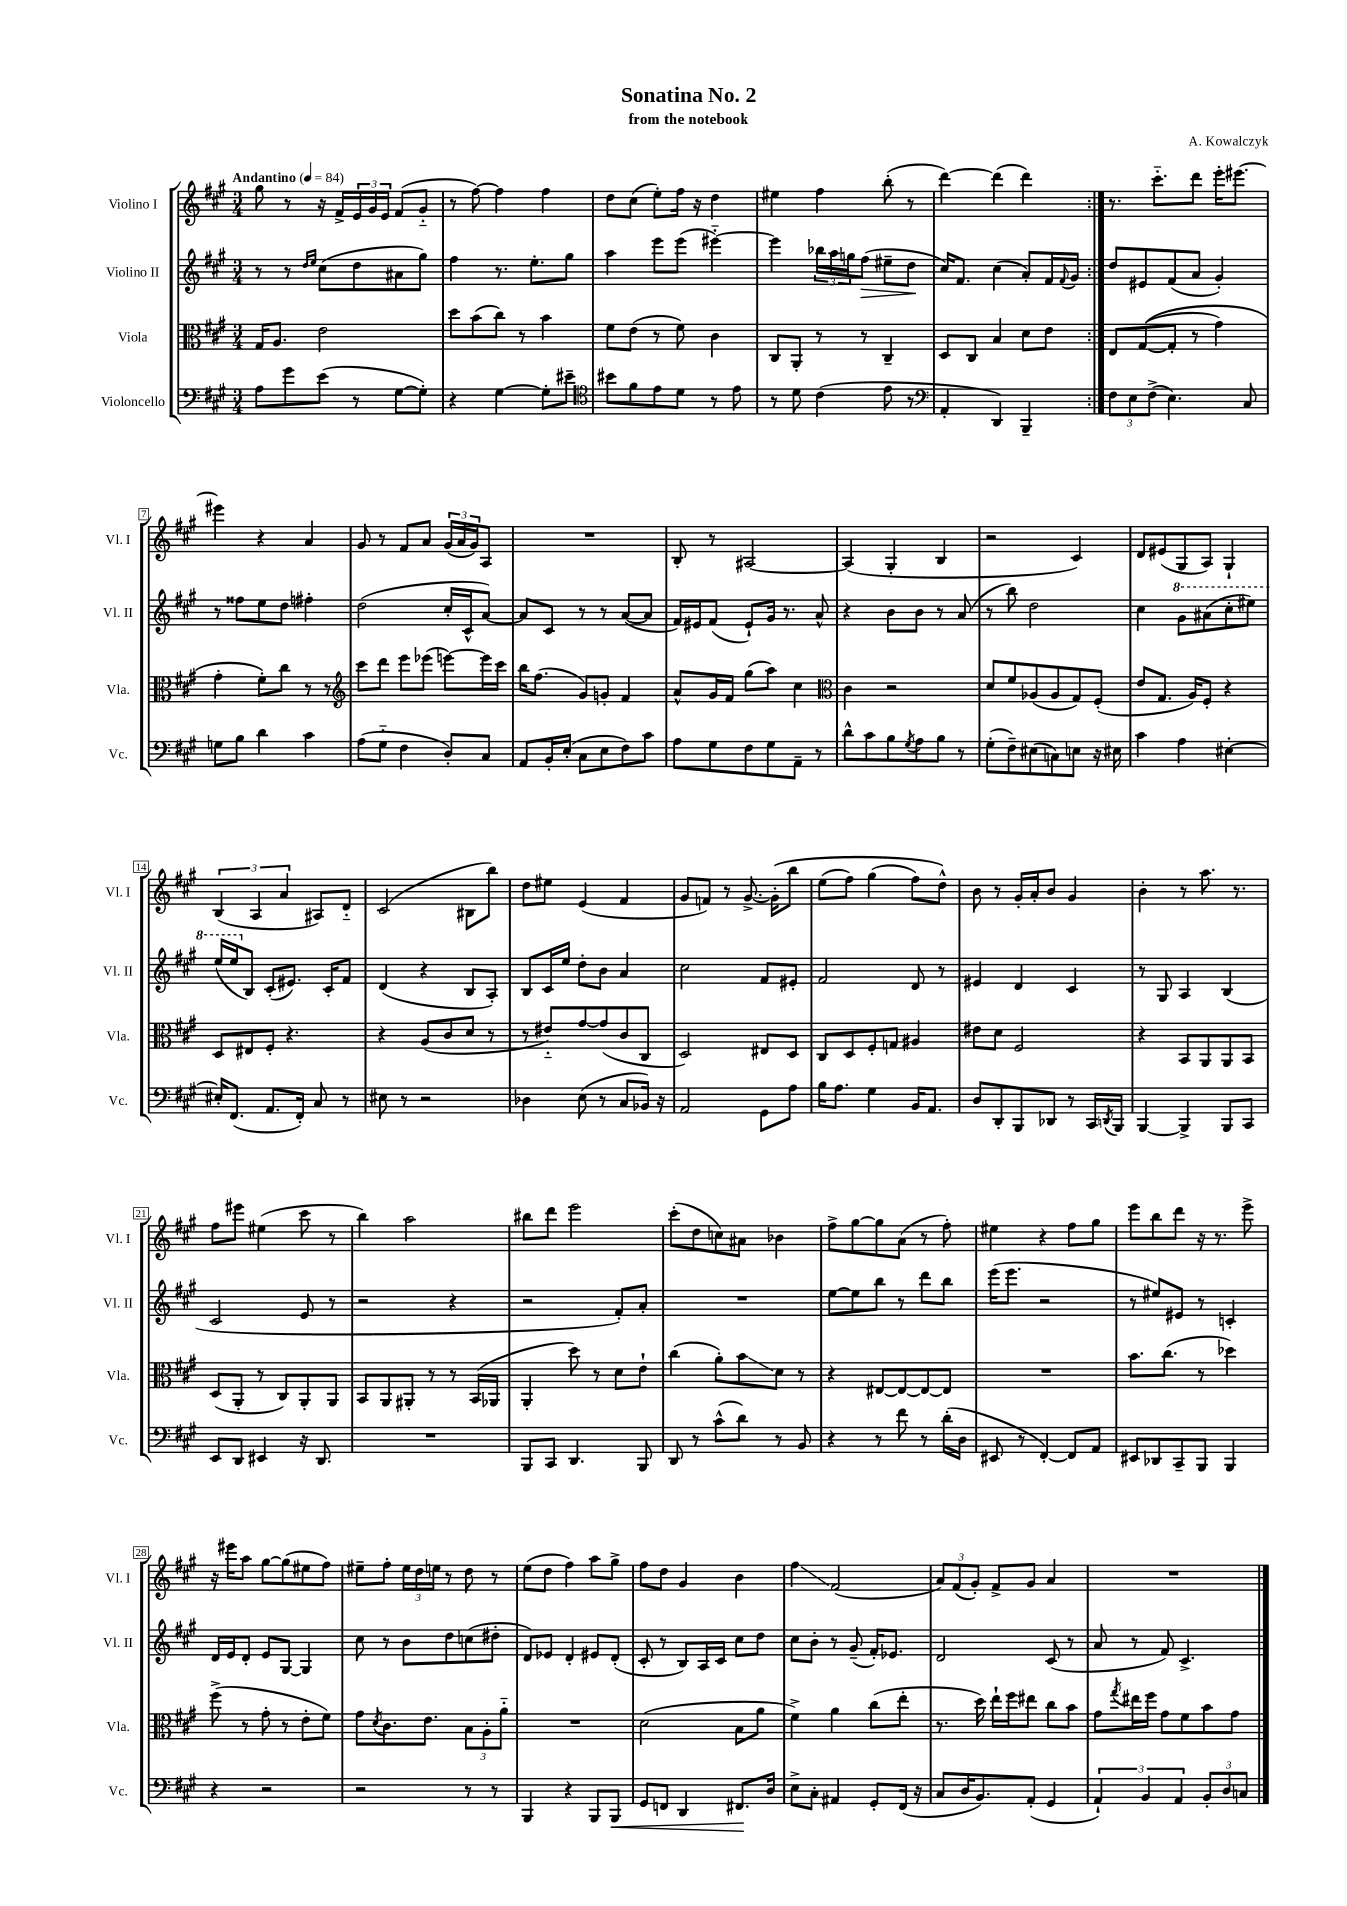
\header { title = "Sonatina No. 2" composer = "A. Kowalczyk" subtitle = "from the notebook" }
<<
\new StaffGroup <<
\new Staff = "s0" \with { instrumentName = "Violino I" shortInstrumentName = "Vl. I" } {
    \clef treble \key a \major \numericTimeSignature \time 3/4 \tempo "Andantino" 4 = 84
    \repeat volta 2 { gis''8 r8 r16 fis'16-> \tuplet 3/2 { e'16 gis'16 e'16 } fis'8( gis'8-_ |
    r8 fis''8~) fis''4 fis''4 |
    d''8 cis''8( e''8-.) fis''16 r16 d''4 |
    eis''4 fis''4 b''8-.( r8 |
    d'''4~) d'''4( d'''4) | }
    r8. cis'''8.-_ d'''8 e'''16-. eis'''8.~ |
    eis'''4 r4 a'4 |
    gis'8 r8 fis'8 a'8 \tuplet 3/2 { gis'16( a'16 gis'16) } a8 |
    R2. |
    b8-. r8 ais2~ |
    ais4( gis4-. b4 |
    r2 cis'4) |
    d'8 eis'8( gis8 a8) gis4-! |
    \tuplet 3/2 { b4( a4 a'4 } ais8) d'8-_ |
    cis'2( bis8 b''8) |
    d''8 eis''8 e'4( fis'4 |
    gis'8 f'8) r8 gis'8.~-> gis'16-.\( b''8 |
    e''8( fis''8) gis''4( fis''8) d''8-^\) |
    b'8 r8 gis'16-. a'16-. b'8 gis'4 |
    b'4-. r8 a''8. r8. |
    fis''8 eis'''8 eis''4( cis'''8 r8 |
    b''4) a''2 |
    bis''8 d'''8 e'''2 |
    cis'''8-.( d''8 c''8) ais'8 bes'4 |
    fis''8-> gis''8~ gis''8 a'8( r8 fis''8-.) |
    eis''4 r4 fis''8 gis''8 |
    e'''8 b''8 d'''8 r16 r8. e'''8-> |
    r16 eis'''16 a''8 gis''8~ gis''8( eis''8 fis''8) |
    eis''8-- fis''8-. \tuplet 3/2 { eis''16 d''16 e''16 } r8 d''8 r8 |
    e''8( d''8 fis''4) a''8 gis''8-> |
    fis''8 d''8 gis'4 b'4 |
    fis''4\glissando fis'2( |
    \tuplet 3/2 { a'8) fis'8( gis'8-.) } fis'8-> gis'8 a'4 |
    R2. \bar "|." |
}
\new Staff = "s1" \with { instrumentName = "Violino II" shortInstrumentName = "Vl. II" } {
    \clef treble \key a \major \numericTimeSignature \time 3/4
    \repeat volta 2 { r8 r8 \grace { d''16 e''16 } cis''8( d''8 ais'8 gis''8) |
    fis''4 r8. e''8.-. gis''8 |
    a''4 e'''8 e'''8( eis'''4~-_) |
    eis'''4 \tuplet 3/2 { bes''16 a''16 g''16 } fis''8\>( eis''8-- d''8\! |
    cis''16) fis'8. cis''4( a'8-.) fis'16 \appoggiatura { fis'8 } gis'16 | }
    d''8 eis'8 fis'8( a'8 gis'4-.) |
    r8 fisis''8 e''8 d''8 fis''4-. |
    d''2( cis''16-. cis'16-^ a'8~) |
    a'8 cis'8 r8 r8 a'8~( a'8 |
    fis'16) eis'16 fis'8( eis'8-!) gis'16 r8. a'8-^ |
    r4 b'8 b'8 r8 a'8( |
    r8 b''8) d''2 |
    cis''4 \ottava #1 gis''8 ais''8( cis'''8-. eis'''8) |
    e'''16( e'''16 \ottava #0 b8) cis'8-.( eis'8.) cis'16-. fis'8 |
    d'4( r4 b8 a8-.) |
    b8 cis'16 e''16 d''8-. b'8 a'4 |
    cis''2 fis'8 eis'8-. |
    fis'2 d'8 r8 |
    eis'4 d'4 cis'4 |
    r8 gis8 a4 b4( |
    cis'2 e'8 r8 |
    r2 r4 |
    r2 fis'8-.) a'8-. |
    R2. |
    e''8~ e''8 b''8 r8 d'''8 b''8 |
    e'''16( e'''8. r2 |
    r8 eis''8) eis'8 r8 c'4-. |
    d'16 e'16 d'8-. e'8 gis8~ gis4 |
    cis''8 r8 b'8 d''8 c''8( dis''8-. |
    d'8) ees'8 d'4-. eis'8 d'8-.( |
    cis'8-. r8 b8) a16 cis'16 cis''8 d''8 |
    cis''8 b'8-. r8 gis'8--( fis'16-.) ees'8. |
    d'2 cis'8( r8 |
    a'8 r8 fis'8) cis'4.-> \bar "|." |
}
\new Staff = "s2" \with { instrumentName = "Viola" shortInstrumentName = "Vla." } {
    \clef alto \key a \major \numericTimeSignature \time 3/4
    \repeat volta 2 { gis16 a8. e'2 |
    d''8 b'8( cis''8) r8 b'4 |
    fis'8 e'8( r8 fis'8) cis'4 |
    cis8 a,8-. r8 r8 cis4-- |
    d8 cis8 b4 d'8 e'8 | }
    e8 gis8~(\( gis8-. r8 gis'4) |
    gis'4-. fis'8-.\) cis''8 r8 r8 |
    \clef treble cis'''8 d'''8 e'''8 ees'''8( e'''8~) e'''16 cis'''16 |
    b''16 fis''8.( gis'8) g'8-. fis'4 |
    a'8-^ gis'16 fis'16 gis''8( a''8) cis''4 |
    \clef alto cis'4 r2 |
    d'8 fis'8 aes8( aes8 gis8) fis8-.( |
    e'8 gis8. a16) fis8-. r4 |
    d8 eis8 fis8-. r4. |
    r4 a8( cis'8 d'8 r8 |
    r8 eis'8-_) gis'8~ gis'8( cis'8 cis8 |
    d2) eis8 d8 |
    cis8 d8 fis8-. g8 ais4 |
    eis'8 d'8 fis2 |
    r4 b,8 a,8 a,8 b,8 |
    d8( a,8-. r8 cis8) a,8-. a,8 |
    b,8 a,8 ais,8-. r8 r8 b,16( aes,16 |
    a,4-. d''8) r8 d'8 e'8-! |
    cis''4( a'8-.) b'8\glissando d'8 r8 |
    r4 eis8~ eis8~ eis8~ eis8 |
    R2. |
    b'8. cis''8.( r8 des''4) |
    fis''8->( r8 gis'8-. r8 e'8-. fis'8) |
    gis'8 \acciaccatura { d'8 } cis'8. e'8. \tuplet 3/2 { b8 a8-. a'8-_ } |
    R2. |
    d'2( b8 a'8 |
    fis'4->) a'4 cis''8( e''8-. |
    r8. d''16) e''16-! fis''16 eis''8 cis''8 b'8 |
    gis'8 \acciaccatura { gis''8 } eis''16 fis''16 gis'8 fis'8 b'8 gis'8 \bar "|." |
}
\new Staff = "s3" \with { instrumentName = "Violoncello" shortInstrumentName = "Vc." } {
    \clef bass \key a \major \numericTimeSignature \time 3/4
    \repeat volta 2 { a8 gis'8 e'8( r8 gis8~ gis8-.) |
    r4 gis4~ gis8-. eis'8-- |
    \clef tenor bis'8 fis'8 e'8 d'8 r8 e'8 |
    r8 d'8 cis'4( e'8 r8 |
    \clef bass a,4-. d,4) b,,4-- | }
    \tuplet 3/2 { fis8 e8 fis8->( } e4.) cis8 |
    g8 b8 d'4 cis'4 |
    a8( gis8-_ fis4 d8-.) cis8 |
    a,8 b,16-. e16-.( cis8 e8 fis8) cis'8 |
    a8 gis8 fis8 gis8 a,8-- r8 |
    d'8-^ cis'8 b8 \acciaccatura { gis8 } a8 b8 r8 |
    gis8-.( fis8--) eis8( c8) e8 r16 eis16 |
    cis'4 a4 eis4~-. |
    eis16-. fis,8.( a,8. fis,16-.) cis8 r8 |
    eis8 r8 r2 |
    des4 e8( r8 cis8 bes,16) r16 |
    a,2 gis,8 a8 |
    b16 a8. gis4 b,16 a,8. |
    d8 d,8-. b,,8 des,8 r8 cis,16 \acciaccatura { d,8 } b,,16 |
    b,,4~ b,,4-> b,,8 cis,8 |
    e,8 d,8 eis,4 r16 d,8. |
    R2. |
    b,,8 cis,8 d,4. b,,8 |
    d,8 r8 cis'8-^( d'8) r8 b,8 |
    r4 r8 fis'8 r8 d'16-.( d16 |
    eis,8 r8 fis,4~-.) fis,8 a,8 |
    eis,8 des,8 cis,8-- b,,8 b,,4 |
    r4 r2 |
    r2 r8 r8 |
    b,,4 r4 b,,8 b,,8\< |
    gis,8 f,8 d,4 fis,8.\! d16 |
    e8-> cis8-. ais,4 gis,8-. fis,16( r16 |
    cis8 d16 b,8.) a,8-.( gis,4 |
    \tuplet 3/2 { a,4-!) b,4 a,4 } \tuplet 3/2 { b,8-. d8 c8 } \bar "|." |
}
>>
>>
\layout { \context { \Score \override BarNumber.stencil = #(make-stencil-boxer 0.1 0.3 ly:text-interface::print) } }
